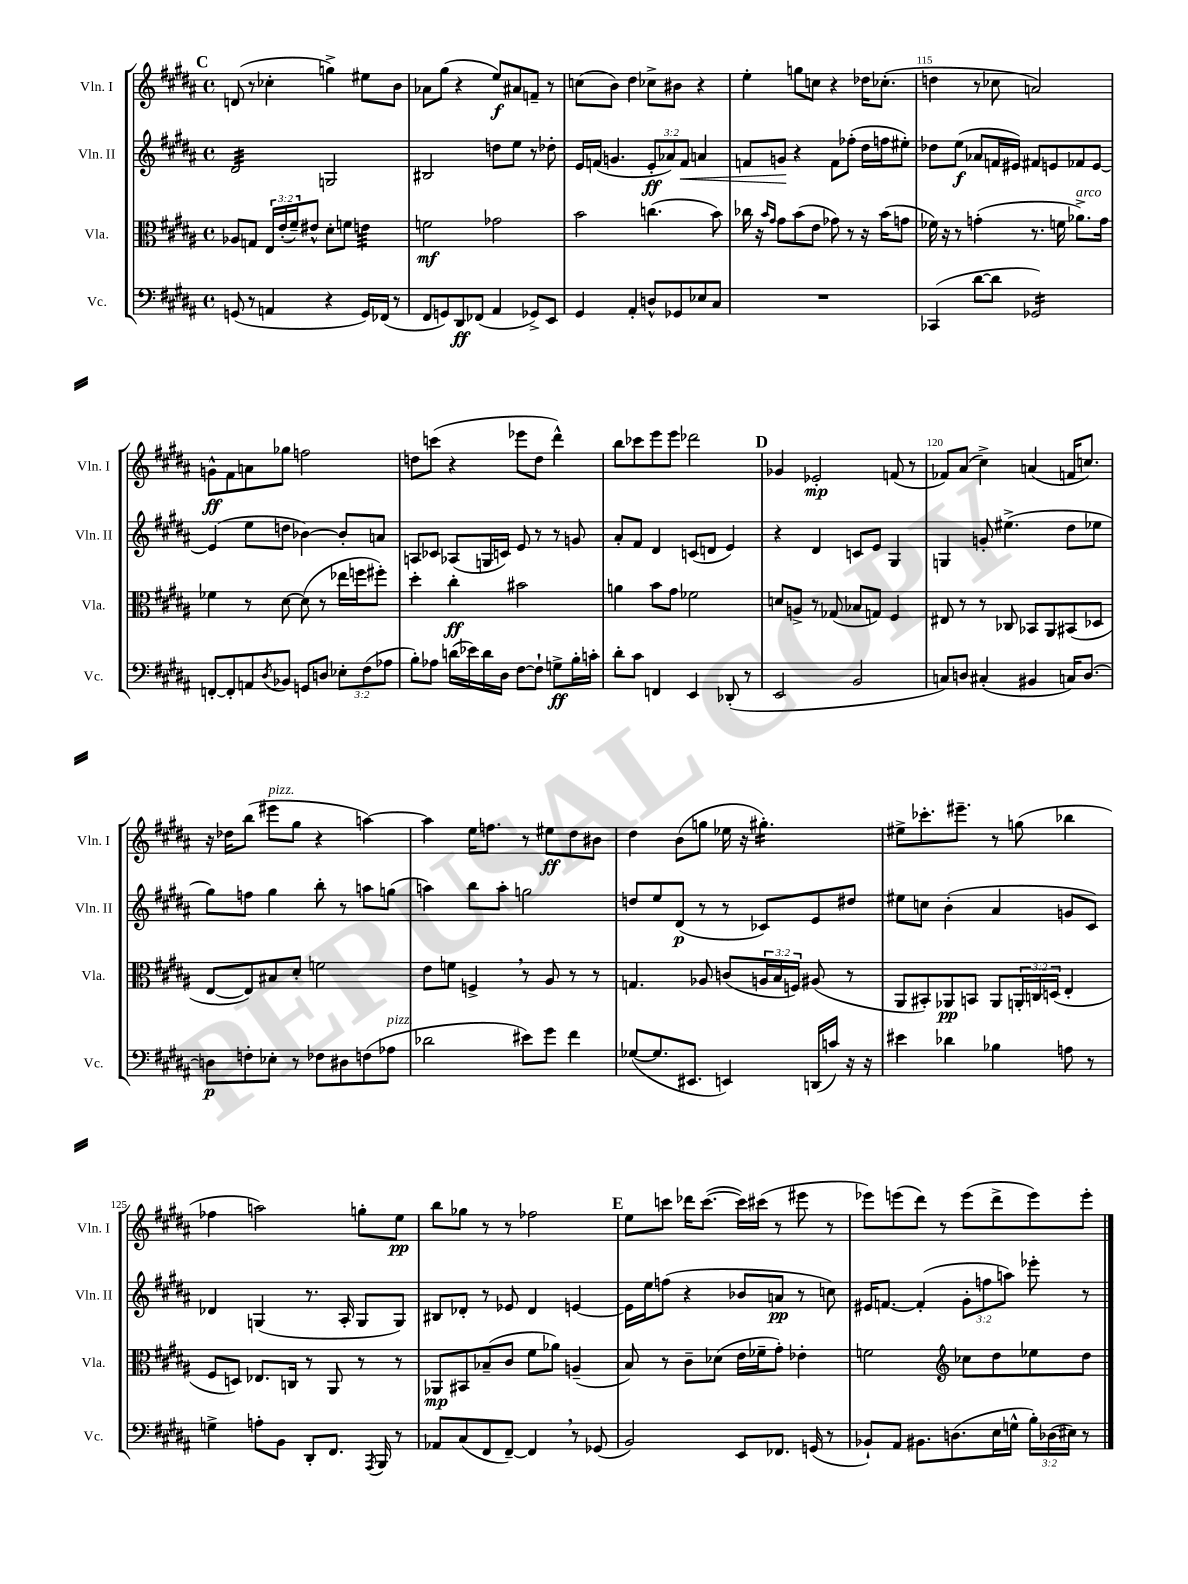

**kern	**kern	**kern	**kern
*staff4	*staff3	*staff2	*staff1
*clefF4	*clefC3	*clefG2	*clefG2
*k[f#c#g#d#a#]	*k[f#c#g#d#a#]	*k[f#c#g#d#a#]	*k[f#c#g#d#a#]
*M4/4	*M4/4	*M4/4	*M4/4
*met(c)	*met(c)	*met(c)	*met(c)
(8GG/	8A-/L	2d#/	(8d/
8r	8G/J	.	8r
4AA/	24E/LL	.	4cc-'\
.	(24e'/	.	.
.	24f#~/J)	.	.
.	8e#^^/J	.	.
4r	8d#'\L	2G/	4gg^\)
.	8f\J	.	.
16GG/LL)	4e\	.	8ee#\L
(16FF-/JJ	.	.	.
8r	.	.	8b\J
=	=	=	=
8FF#/L	2f\	2B#/	8a-\L
8GG/)	.	.	(8gg#\J
8DD#/	.	.	4r
(8FF-/J	.	.	.
4AA#/	2g-\	8dd\L	8ee/L)
.	.	8ee\J	8a#/
8GG-^/L)	.	8r	8f~/J
8EE/J	.	8dd-'\	8r
=	=	=	=
4GG#/	2b\	16e/LL	(8cc\L
.	.	(16f/JJ	.
.	.	4.g/	8b\J)
4AA#'/	.	.	4dd#\
8D^^/L	(4.cc\	12e'/L	8cc-^\L
.	.	12a-/)	.
8GG-/	.	.	8b#\J
.	.	12f/J	.
8E-/	.	4a/	4r
8C#/J	8b\)	.	.
=	=	=	=
1r	16cc-\	8f/L	4ee'\
.	16r	.	.
.	16qqb/LL	.	.
.	16qqg#/JJ	.	.
.	8g#\L	8g/J	.
.	(8b\	4r	8gg\L
.	8e\J	.	8cc\J
.	8g-\)	8f\L	4r
.	8r	(8ff-'\J	.
.	16r	16dd#\LL	16dd-\LK
.	(16b\LK	16ff\J	(8.cc-'\J
.	8g\J	8ee#'\J)	.
=	=	=	=
(4CC-/	16f-\)	8dd-\L	4dd\
.	16r	.	.
.	8r	(8ee\J	.
[8d#\L	(4g'\	8a-/L	8r
8d#\]J	.	16f/L	8cc-\
.	.	16e#/JJ)	.
2GG-/)	8.r	8f#/L	2a/)
.	.	8e/	.
.	16f\	.	.
.	8.a-^\L)	8f-/	.
.	.	[8e/J	.
.	16g\Jk	.	.
=	=	=	=
[8FF'/L	4f-\	(4e/]	8g^^\L
8FF'/]	.	.	8f#\
8AA/	8r	8ee\L	8a\
8qD#/	.	.	.
8BB-/J	[8d#\	8dd\J	8gg-\J
8GG/L	(8d#\]	[4b-\)	2ff\
8D/J	8r	.	.
12E-'\L	16ee-\LL	8b-'/]L	.
.	16ff\J	.	.
(12F#\	.	.	.
.	8ff#'\J)	8a/J	.
12A-\J	.	.	.
=	=	=	=
8B'\L)	4dd#'\	8A/L	8dd\L
8A-\J	.	8c-/J	(8ccc\J
(16d\LL	4cc#'\	(8A-/L	4r
16e-\)	.	.	.
16d\	.	16G/L	.
16D#\JJ	.	16c/JJ)	.
[8F#\L	2b#\	8e/	8eee-\L
8F#`\]J	.	8r	8dd\J
8G^\L	.	8r	4ddd#^^\)
16B'\L	.	8g/	.
16c'\JJ	.	.	.
=	=	=	=
8d#'\L	4a\	8a#'/L	8bb\L
8c#\J	.	8f#/J	8ccc-\
4FF/	8b\L	4d#/	8eee\
.	8g#\J	.	8eee\J
4EE/	2f-\	(8c/L	2ddd-\
.	.	8d/J	.
(8DD-'/	.	4e/)	.
8r	.	.	.
=	=	=	=
2EE/	8d/L	4r	4g-/
.	8A^/J	.	.
.	8r	4d#/	2e-'/
.	(8G-/	.	.
2BB/	8B-/L	8c/L	.
.	8G/J)	8e/J	.
.	4F#/	4G#/	(8f/
.	.	.	8r
=	=	=	=
8C/L)	8E#/	4G/	8f-/L)
8D/J	8r	.	(8a#/J
(4C#'/	8r	8g'/	4cc#^\)
.	8C-/	(4.ee#^\	.
4BB#/	8BB-/L	.	(4a/
.	8AA#/	.	.
16C/LK)	(8BB#/	8dd#\L	16f/LK
[8.D/J	.	.	8.cc/J)
.	8D-/J	8ee-\J	.
=	=	=	=
8D\]L	[8E/L	8gg#\L)	16r
.	.	.	16dd-\LK
8F'\	8E/])	8ff\J	(8bb\J
8E-'\J	8B#/	4gg#\	8eee#\L
8r	8d#'/J	.	8gg#\J
8F-\L	2f\	8bb'\	4r
8D#\	.	8r	.
(8F\	.	8aa\L	[4aa\)
8A-\J	.	(8gg\J	.
=	=	=	=
2d-\	8e\L	4aa\)	4aa\]
.	8f\J	.	.
.	4F^/	8bb\L	16ee\LK
.	.	.	8.ff\J
.	.	8aa'\J	.
8e#\L)	8r	2gg\	8r
8g#\J	8A#/	.	8ee#\L
4f#\	8r	.	8dd#\
.	8r	.	8b#\J
=	=	=	=
([8G-/L	4.G/	8dd/L	4dd#\
8.G-/]	.	8ee/	.
.	.	(8d#/J	(8b\L
8.EE#/J	.	.	.
.	8A-/	8r	8gg\J
4EE/)	(8c/L	8r	16ee-\
.	.	.	16r
.	24A/L	8c-/L)	4.gg#'\)
.	24B/	.	.
.	24F/JJ)	.	.
(16DD/LL	(8A#/	8e/	.
16c/JJ)	.	.	.
16r	8r	8dd#/J	.
16r	.	.	.
=	=	=	=
4e#\	8AA#/L	8ee#\L	8ee#^\L
.	8BB#'/)	8cc\J	8.ccc-'\
4d-\	8AA-/	(4b'\	.
.	.	.	8.eee#~\J
.	8BB/J	.	.
4B-\	8AA-/L	4a#/	8r
.	24AA'/L	.	(8gg\
.	24C/	.	.
.	(24D/JJ	.	.
8A\	4E'/	8g/L	4bb-\
8r	.	8c#/J)	.
=	=	=	=
4G^\	8F#/L	4d-/	4ff-\
.	8D/J)	.	.
8A'\L	8.E-/L	(4G/	2aa\)
8BB\J	.	.	.
.	16C/Jk	.	.
8DD#'/L	8r	8.r	.
8.FF#/J	8AA#/	.	.
.	.	16A#'/	.
.	8r	8G/L	8gg'\L
8qAAA#/	.	.	.
16BBB/	.	.	.
8r	8r	8G/J)	8ee\J
=	=	=	=
8AA-/L	8AA-/L	8B#/L	8bb\L
(8C#/	8BB#/	8d-'/J	8gg-\J
8FF#/	(8B-~/	8r	8r
[8FF#~/J)	8c#/J	8e-/	8r
4FF#/]	8f#\L	4d-/	2ff-\
.	8a-\J)	.	.
8r	(4A~/	[4e/	.
(8GG-/	.	.	.
=	=	=	=
2BB/)	8B/)	16e\]LL	8ee\L
.	.	16ee\J	.
.	8r	(8ff\J	8ccc\J
.	8c#~\L	4r	16ddd-\LK
.	.	.	([8.ccc\J
.	(8d-\J	.	.
8EE/L	16e\LL	8b-/L	16ccc\]LL)
.	16f-~\J	.	(16ccc#\JJ
8.FF-/J	8g#'\J)	8a/J	8r
.	4e-'\	8r	8eee#\
(16GG/	.	.	.
8r	.	8cc\)	8r
=	=	=	=
8BB-`/L)	2f\	16e#/LK	8eee-\L)
.	.	[8.f/J	.
8AA#/J	.	.	(8eee\
8.BB#\L	.	(4f'/]	8ddd#\J)
.	.	.	8r
(8.D\	.	.	.
*	*clefG2	*	*
.	8cc-\L	12g#'\L	(8eee\L
.	.	12ff\	.
16E\L	8dd#\	.	8ddd#^\
.	.	12aa\J)	.
16G^^\JJ	.	.	.
24B'\LL)	8ee-\	8eee-'\	8eee\)
(24D-\	.	.	.
24E#\JJ)	.	.	.
8r	8dd#\J	8r	8eee'\J
==	==	==	==
*-	*-	*-	*-
